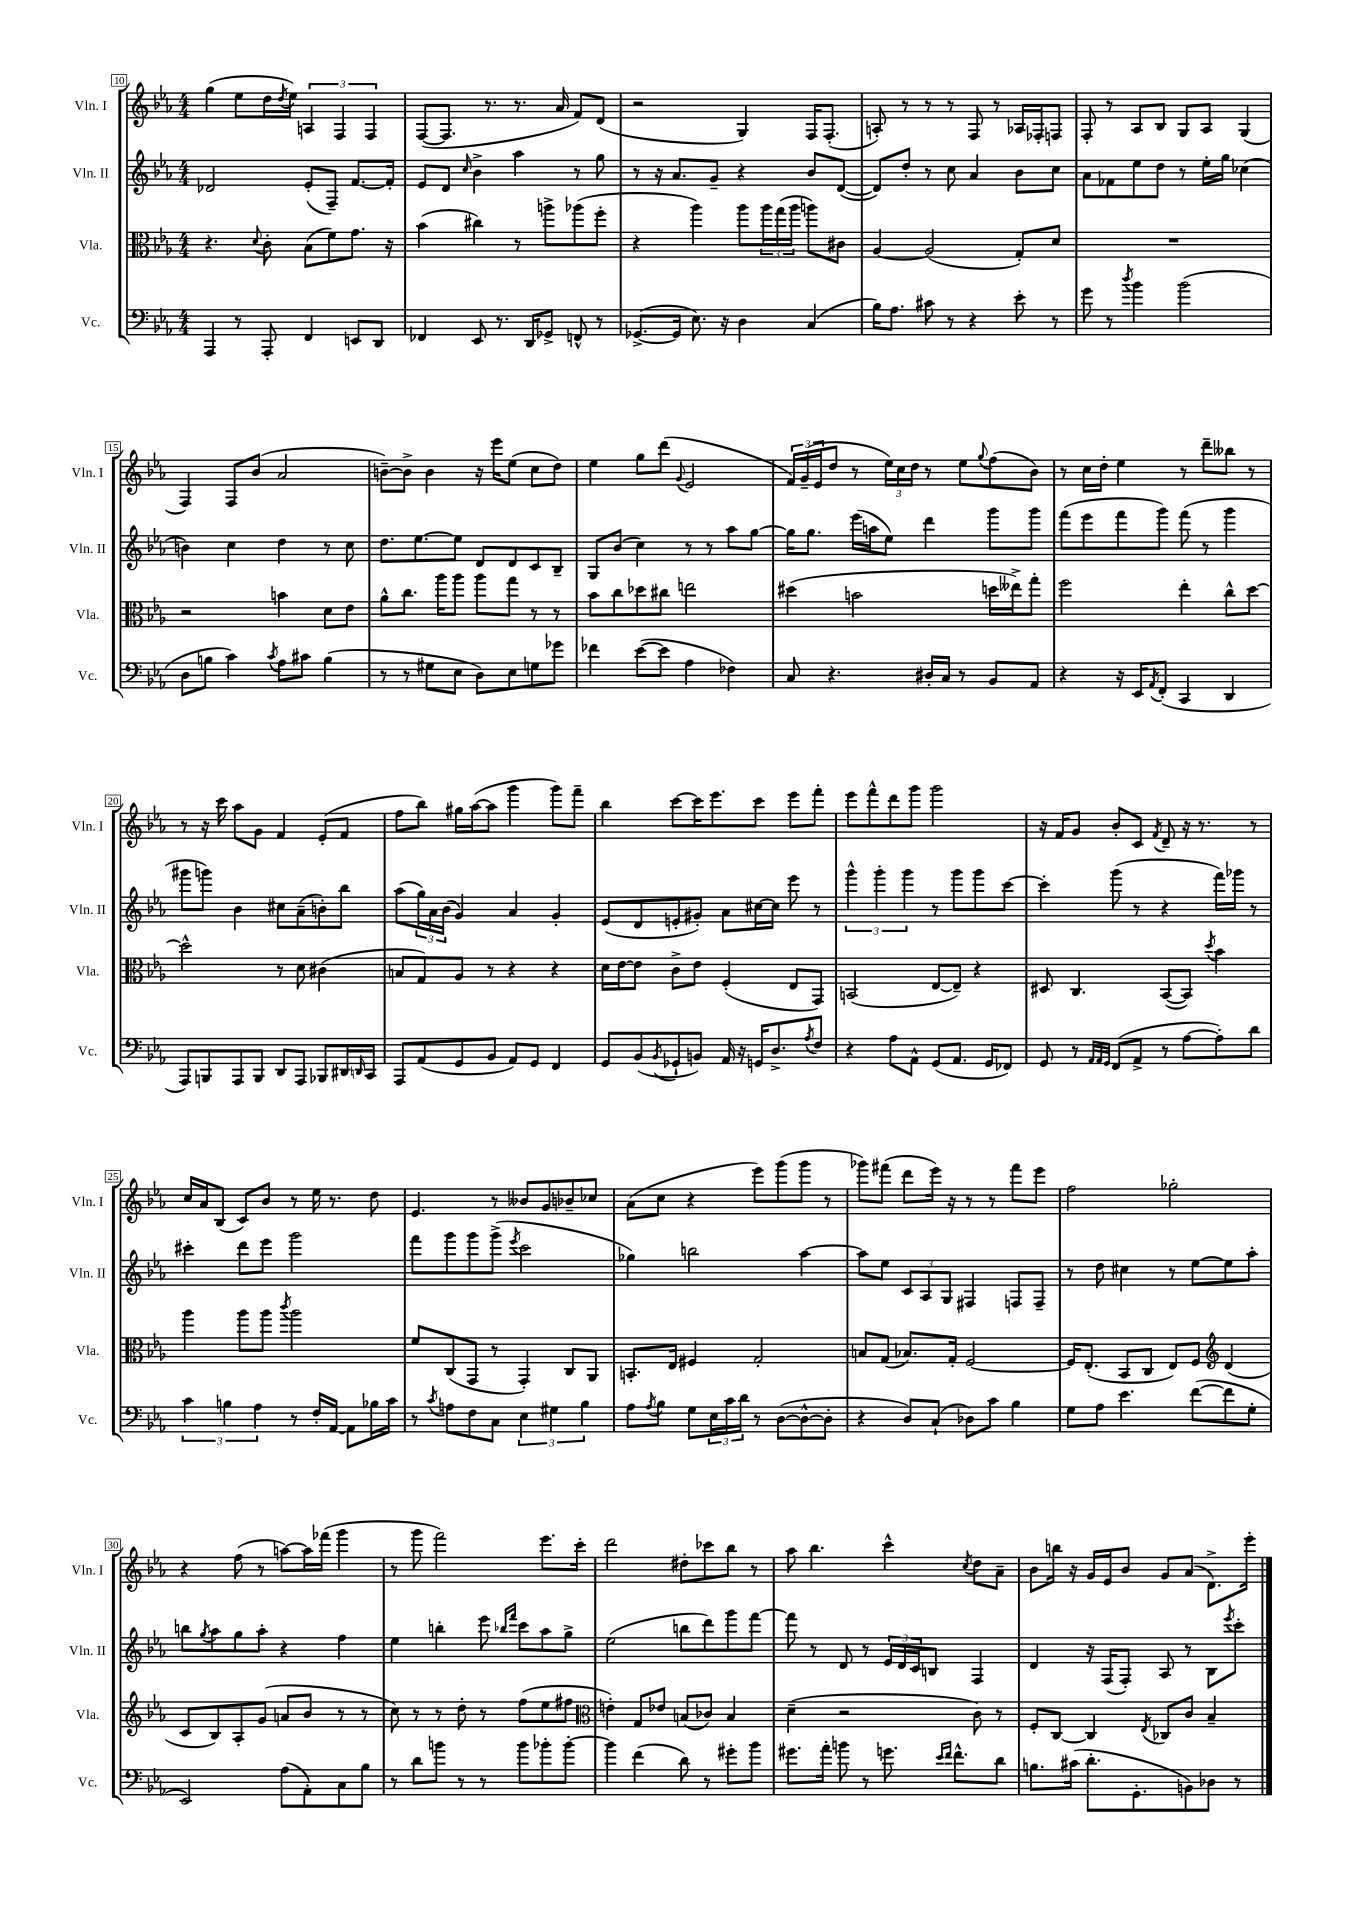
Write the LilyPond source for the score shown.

<<
\new StaffGroup <<
\new Staff = "s0" \with { instrumentName = "Vln. I" shortInstrumentName = "Vln. I" } {
    \clef treble \key ees \major \numericTimeSignature \time 4/4
    g''4( ees''8 d''16 \acciaccatura { d''8 } ees''16) \tuplet 3/2 { a4 f4 f4 } |
    f8~( f8. r8. r8. aes'16 f'8) d'8( |
    r2 g4) f16 f8.-.( |
    a8-.) r8 r8 r8 f8 r8 aes16 fes16-. f8 |
    f8-. r8 aes8 bes8 g8 aes8 g4( |
    f4) f8 bes'8( aes'2 |
    b'8~--) b'8-> b'4 r16 ees'''16 ees''8( c''8 d''8) |
    ees''4 g''8 d'''8( \appoggiatura { g'8 } ees'2 |
    \tuplet 3/2 { f'16) g'16--( ees'16 } d''8 r8 \tuplet 3/2 { ees''16) c''16 d''16 } r8 ees''8 \appoggiatura { g''8 } f''8( bes'8) |
    r8 c''16 d''16-. ees''4 r8 d'''8-- beses''8 r8 |
    r8 r16 c'''16 aes''8 g'8 f'4 ees'8-.( f'8 |
    f''8 bes''8) gis''16 aes''16~( aes''8 g'''4 g'''8) f'''8-- |
    bes''4 c'''8~ c'''16 ees'''8. c'''8 ees'''8 f'''8-. |
    ees'''8 f'''8-^ d'''8 g'''8 g'''2 |
    r16 f'16 g'8 bes'8-. c'8 \acciaccatura { f'8 } d'8-- r16 r8. r8 |
    c''16 aes'16 bes8( c'8) bes'8 r8 ees''16 r8. d''8 |
    ees'4. r8 beses'8 g'8 bes'8-- ces''8 |
    aes'8( c''8 r4 ees'''8) g'''8( g'''8 r8 |
    ges'''8) fis'''8( d'''8 ees'''16) r16 r8 r8 fis'''8 ees'''8 |
    f''2 ges''2-. |
    r4 f''8( r8 a''8~) a''16 fes'''16( g'''4 |
    r8 g'''8 f'''2) ees'''8. c'''16-. |
    d'''2 dis''8-. ces'''8 bes''8 r8 |
    aes''8 bes''4. c'''4-^ \acciaccatura { c''8 } d''8 aes'8-- |
    bes'8 b''16 r16 g'16 ees'16 bes'8 g'8 aes'8( d'8.->) ees'''16-. \bar "|." |
}
\new Staff = "s1" \with { instrumentName = "Vln. II" shortInstrumentName = "Vln. II" } {
    \clef treble \key ees \major \numericTimeSignature \time 4/4
    des'2 ees'8-.( f8--) f'8.~ f'16-. |
    ees'8 d'8 \grace { c''16 } bes'4-> aes''4 r8 g''8 |
    r8 r16 aes'8. g'8-- r4 bes'8 d'8~( |
    d'8) d''8-. r8 c''8 aes'4 bes'8 c''8 |
    aes'8 fes'8 ees''8 d''8 r8 ees''16-. g''16 ces''4( |
    b'4) c''4 d''4 r8 c''8 |
    d''8. ees''8.~ ees''8 d'8 d'8 c'8 bes8-- |
    g8 bes'8( c''4) r8 r8 aes''8 g''8~ |
    g''16 g''8. ees'''16( a''16 ees''8) d'''4 g'''8 g'''8 |
    f'''8( ees'''8 f'''8 g'''8) f'''8( r8 g'''4 |
    gis'''8 g'''8) bes'4 cis''8 aes'8--( b'8-.) bes''8 |
    aes''8( \tuplet 3/2 { g''16) aes'16 bes'16( } g'4) aes'4 g'4-. |
    ees'8( d'8 e'8-. gis'8-.) aes'8 cis''16~ cis''16 ees'''8 r8 |
    \tuplet 3/2 { g'''4-^ g'''4-. g'''4 } r8 g'''8 g'''8 c'''8~ |
    c'''4-. g'''8( r8 r4 f'''16) ges'''16 r8 |
    cis'''4-. d'''8 ees'''8 g'''2 |
    f'''8 g'''8 g'''8 g'''8->( \acciaccatura { ees'''8 } c'''2 |
    ges''4) b''2 aes''4~ |
    aes''8 ees''8 \tuplet 3/2 { c'8 aes8 g8 } fis4 f8 f8-- |
    r8 d''8 cis''4 r8 ees''8~ ees''8 aes''8-. |
    b''8 \acciaccatura { g''8 } aes''8 g''8 aes''8-. r4 f''4 |
    ees''4 b''4-. ees'''8 \grace { bes''16 f'''16 } c'''8 aes''8 g''8-> |
    ees''2( b''8 d'''8) g'''8 f'''8~ |
    f'''8 r8 d'8 r8 \tuplet 3/2 { ees'16 d'16 c'16 } b8 f4 |
    d'4 r16 f16( f8-.) aes8 r8 bes8 \acciaccatura { ees'''8 } c'''8-. \bar "|." |
}
\new Staff = "s2" \with { instrumentName = "Vla." shortInstrumentName = "Vla." } {
    \clef alto \key ees \major \numericTimeSignature \time 4/4
    r4. \appoggiatura { d'8 } c'8-. bes8( f'8) g'8. r16 |
    bes'4( cis''4) r8 a''8-> aes''8( f''8-. |
    r4 aes''4) aes''8 \tuplet 3/2 { aes''16 g''16( aes''16 } a''8) cis'8 |
    aes4~ aes2( g8-.) d'8 |
    R1 |
    r2 b'4 d'8 ees'8 |
    aes'8-^ c''8. aes''16 aes''8 aes''8 g''8 r8 r8 |
    bes'8 c''8 des''8 cis''8 e''2 |
    dis''4( b'2 d''16 eeses''16->) g''8-. |
    f''2 ees''4-. c''8-^ d''8~ |
    d''2-^ r8 d'8 cis'4( |
    b8 g8) aes8 r8 r4 r4 |
    d'16 ees'16~ ees'8 c'8-> ees'8 f4-.( ees8 g,8) |
    b,2( ees8~ ees8--) r4 |
    dis8 c4. bes,8~( bes,8) \acciaccatura { d''8 } bes'4 |
    aes''4 aes''8 aes''8 \acciaccatura { c'''8 } aes''2 |
    f'8 c8( g,8 r8 g,4-.) c8 aes,8 |
    b,8.-. ees16 fis4 g2-. |
    b8 g8( bes8.) g16-. f2~ |
    f16 ees8.-.( bes,8 c8 ees8) f8 \clef treble d'4( |
    c'8 bes8) aes8-. g'8( a'8 bes'8 r8 r8 |
    c''8) r8 r8 d''8-. r8 f''8( ees''8 fis''8 |
    \clef alto e'4-.) g8 ees'8 b8( ces'8) b4 |
    d'4--( r2 c'8) r8 |
    f8-. c8~ c4 \acciaccatura { ees8 } ces8 c'8 bes4-- \bar "|." |
}
\new Staff = "s3" \with { instrumentName = "Vc." shortInstrumentName = "Vc." } {
    \clef bass \key ees \major \numericTimeSignature \time 4/4
    aes,,4 r8 aes,,8-. f,4 e,8 d,8 |
    fes,4 ees,8 r8. d,16 ges,8-> f,8-^ r8 |
    ges,8.~->( ges,16 ees8.) r16 d4 c4( |
    bes16) aes8. cis'8 r8 r4 ees'8-. r8 |
    g'8 r8 \acciaccatura { d''8 } bes'4 bes'2( |
    d8 b8 c'4) \acciaccatura { c'8 } aes8 cis'8 b4( |
    r8 r8 gis8 ees8 d8) ees8 g8 ges'8 |
    fes'4 ees'8~( ees'8 aes4 fes4) |
    c8 r4. dis16-. c16 r8 bes,8 aes,8 |
    r4 r16 ees,16 \acciaccatura { aes,8 } f,8-.( c,4 d,4 |
    aes,,8) b,,8 aes,,8 b,,8 d,8 aes,,8 bes,,8 dis,16 \grace { d,16 } c,16 |
    aes,,8 aes,8( g,8 bes,8 aes,8) g,8 f,4 |
    g,8 bes,8( \acciaccatura { bes,8 } ges,8-! b,8) aes,16 r16 g,16 d8.-> \acciaccatura { aes8 } f8 |
    r4 aes8 aes,8-^ g,8( aes,8. g,16 fes,8) |
    g,8 r8 \grace { aes,32 aes,32 g,32 } f,8( aes,8-> r8 aes8~ aes8-.) d'8 |
    \tuplet 3/2 { c'4 b4 aes4 } r8 f16-. aes,16~ aes,8 bes16 c'16 |
    r8 \acciaccatura { c'8 } a8 f8 c8 \tuplet 3/2 { ees4 gis4 bes4 } |
    aes8 \acciaccatura { aes8 } bes8 g8 \tuplet 3/2 { ees16 c'16 d'16 } r8 d8~( d8~-^ d8-. |
    r4 d8) c8-!( des8) c'8 bes4 |
    g8 aes8 ees'4. f'8~( f'8 g8-. |
    ees,2) aes8( aes,8-.) c8 bes8 |
    r8 d'8 b'8 r8 r8 b'8 bes'8-. bes'8~-. |
    bes'4 f'4( d'8) r8 gis'8-. bes'8 |
    gis'8. aes'16-. b'8 r8 g'8. \grace { ees'16 f'16 } f'8.-^ d'8 |
    b8. cis'16( d'8.-. g,8.-. b,8) des8 r8 \bar "|." |
}
>>
>>
\layout { \context { \Score currentBarNumber = #10 \override BarNumber.stencil = #(make-stencil-boxer 0.1 0.3 ly:text-interface::print) } }
